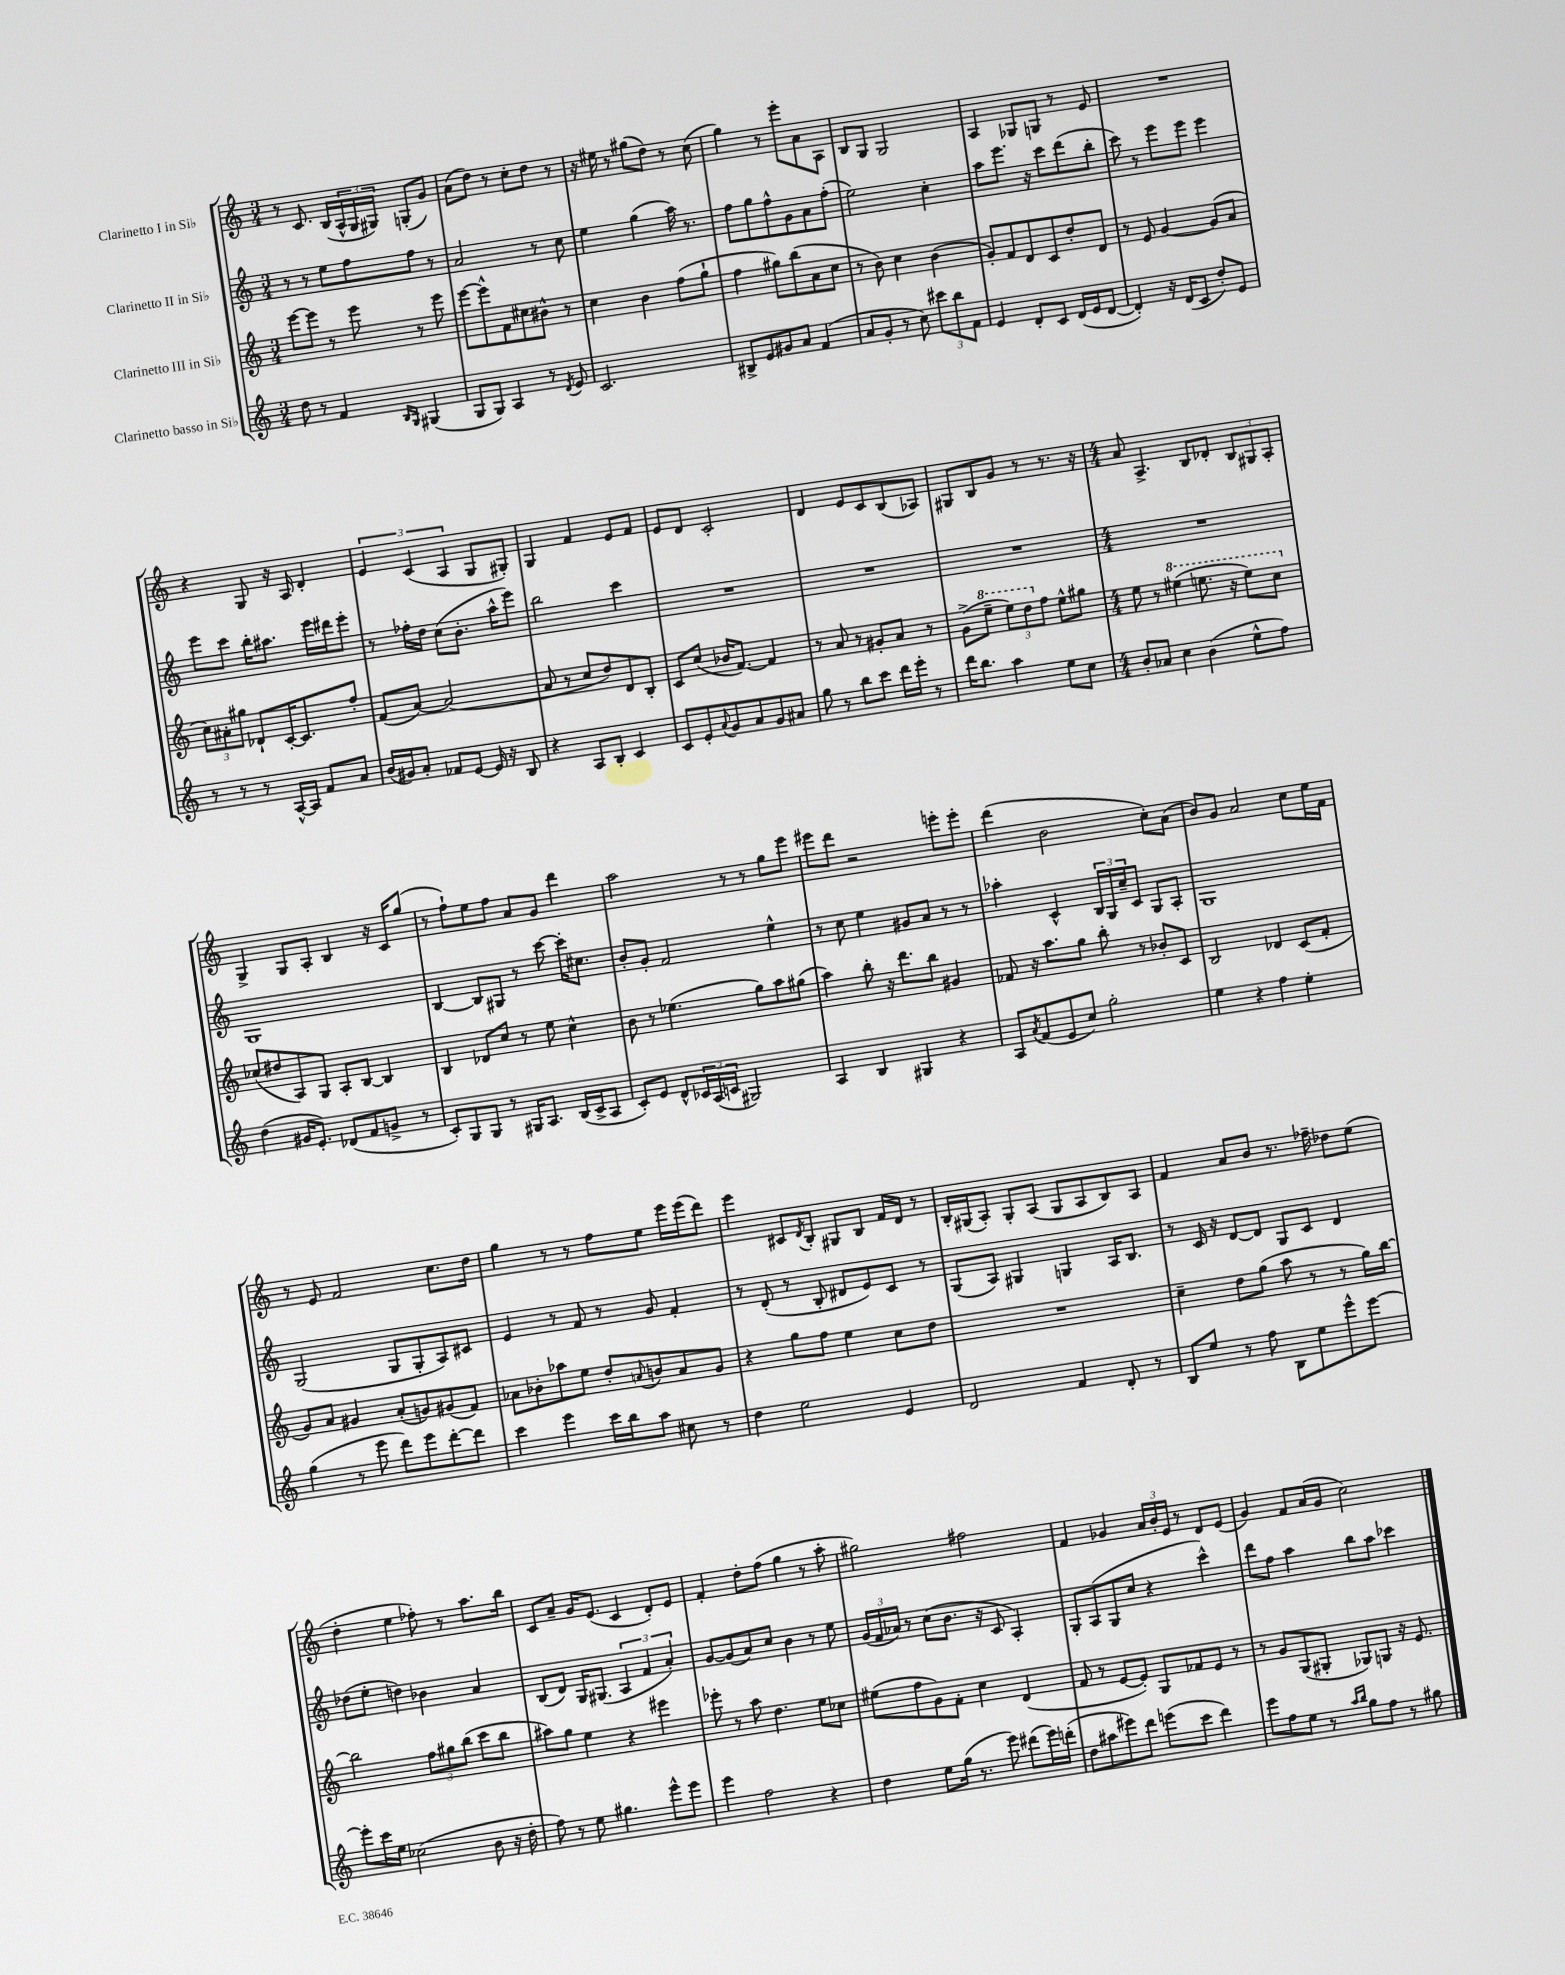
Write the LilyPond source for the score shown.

<<
\new StaffGroup <<
\new Staff = "s0" \with { instrumentName = "Clarinetto I in Sib" } {
    \clef treble \key c \major \numericTimeSignature \time 3/4
    r8 c'8. b16( \tuplet 3/2 { a16-^ g16 gis16) } g8-.( g'8) |
    a'8( d''8) r8 c''8-. d''8 r8 |
    r16 eis''16 r8 gis''8( d''8) r8 c''8( |
    g''4) r8 e'''8-. a'8 a8 |
    b8 g8 g2 |
    a4 ges8 g8 r8 e'8 |
    R2. |
    r4 g8 r16 a16 d'4-. |
    \tuplet 3/2 { e'4 c'4( a4 } g8 gis8-.) |
    g4 f'4 e'8 f'8 |
    e'8 d'8 c'2-. |
    d'4 e'8 c'8 b8( aes8) |
    gis8 b8 g'8 r8 r8. r16 |
    \numericTimeSignature \time 4/4 a'8 a4.-> b8 des'8-. \tuplet 3/2 { b8 gis8 a8-. } |
    g4-> g8 a8-. b4 r16 c'16 g''8( |
    r8 f''8-!) e''8 f''8 a'8 g'8 d'''4 |
    a''2 r8 r8 g''8 e'''8 |
    eis'''8 d'''8 r2 e'''8-. e'''8-. |
    d'''4( b'2 c''8-.) a'8( |
    b'8) g'8 a'2 c''8 e''16 f'16 |
    r8 e'8 f'2 c''8. d''16 |
    g''4 r8 r8 f''8 e''8 e'''16 e'''16( d'''8) |
    e'''4 cis'8 \acciaccatura { d'8 } b8-. gis8 b8 f'16 d'16 r8 |
    b16-. gis16( a8-.) gis8-. a8( gis8 a8 b8) a8 |
    f'4 a'8 b'8 r8. fes''16-- des''8 e''8( |
    d''4-. e''4 fes''8-.) r8 a''8. b''16 |
    c'8 a'8-- g'16 e'8.( c'4 d'8-.) e'8 |
    f'4-. d''8-. f''8( g''4 r8 a''8-. |
    gis''2) fis''2 |
    f'4 ges'4 \tuplet 3/2 { a'16 b'16-. e'16 } r8 d'8 e'8( |
    g'4) f'8 a'16( g'16 c''2) \bar "|." |
}
\new Staff = "s1" \with { instrumentName = "Clarinetto II in Sib" } {
    \clef treble \key c \major \numericTimeSignature \time 3/4
    r8 r8 e''8 f''8 f''8 r8 |
    a'2 r8 c''8 |
    e''4 g''4( a''16) r8. |
    f''8 g''8 f''8-^ g'8 a'8 f''8-.( |
    e''2) c''4-. |
    a''8 e'''8. r16 c'''8 d'''8( b''8-. |
    c'''8) r8 e'''8 e'''8 e'''4 |
    e'''8 c'''8 b''16-. ais''8. e'''16 dis'''16 e'''8-. |
    r8 fes''16-. d''16 c''8( b'8.-. a''16-^ e'''8) |
    b''2 c'''4 |
    R2. |
    R2. |
    R2. |
    \numericTimeSignature \time 4/4 R1 |
    g1 |
    b4~ b8 gis8 r8 c'''8~ c'''16-. cis''8. |
    b'8-. g'8-. f'2 e''4-^ |
    r8 c''8 e''4 gis'8 a'8 r8 r8 |
    aes''4-. c'4-^ \tuplet 3/2 { b16 g16 c''16-- } c'8 g8 a8-. |
    g1 |
    g2( g8 g8-. a8) cis'8 |
    e'4 r8 f'8 r8 g'8 f'4-. |
    r8 d'8-.( r8 b8-. dis'8 e'8) c'8 r8 |
    g8( a8) gis4 g4 a16 b8. |
    r8 c'16 r16 d'8~ d'8 g8 c'8 d'4 |
    des''8( e''8-. d''4) bes'4 a'4 |
    b8( d'8) g16 gis8.( \tuplet 3/2 { a4 f'4 a'4-.) } |
    g'8~ g'8( a'8) c''8 b'4 r8 e''8 |
    \tuplet 3/2 { g'16( f'16 aes'16) } r8 c''8( b'8. r16 c'8 a4-.) |
    g8-. a8( g8 c''8 r4 c'''4-^) |
    d'''8 f''8 a''4 b''8 a''8 ces'''4 \bar "|." |
}
\new Staff = "s2" \with { instrumentName = "Clarinetto III in Sib" } {
    \clef treble \key c \major \numericTimeSignature \time 3/4
    e'''8~ e'''8 r8 e'''8 r8 e'''8 |
    e'''8~ e'''8-^ f'8 cis''8 bis'8-^ r8 |
    c''4 b'4 f''8( g''8-! |
    f''4 gis''8) b''8( a'8 c''8 |
    r8 b'8) c''4 b'4( |
    g'8-.) f'8 d'8 c'8 d''8-. d'8 |
    r8 e'8 g'4~ g'8( a'8 |
    \tuplet 3/2 { c''8) ais'8-. gis''8 } des'8-! c'16~-. c'8. f''8-. |
    f'8( a'8~) a'2( |
    a'8 r8 c''8 d''8) d'8 b8-. |
    c'8 c''8( bes'16 f'8.~) f'4 |
    r8 a'8 r8 gis'8-. a'8 r8 |
    g'8->( \ottava #1 e'''8-- \tuplet 3/2 { e'''8) d'''8 \ottava #0 f''8 } e''8-^ gis''8 |
    \numericTimeSignature \time 4/4 e''8 r8 \ottava #1 eis'''4( e'''8. r16 e'''8) c'''8 \ottava #0 |
    ces''8( dis''8 a8) g8 a8-. b8~ b4 |
    b4 des'8 c''8 r8 e''8 c''4-^ |
    b'8 r8 ees''4.( g''8) a''8 gis''8( |
    a''4) b''8-. r16 d'''8. b''8 gis'4 |
    fes'8 r16 a''8. g''8 b''8-. r8 bes'8-. c'8 |
    b2 des'4 c'8( f'8-. |
    g'8) a'8 gis'4 a'8-.( g'8) gis'8( f'8) |
    aes'8 bes'8-. aes''8 e''8 d''8-. \appoggiatura { a'8 } b'8 a'8 g'8 |
    r4 g''8 f''8 e''4 c''8 d''8 |
    R1 |
    c''4-- d''8 g''8( a''8 r8 r8 g''16) b''16~ |
    b''2 \tuplet 3/2 { f''8 gis''8 b''8( } c'''8 b''8 |
    ais''8) g''8 e''4 r4 eis'''4 |
    ees'''8-. r8 a''8 d''4. e''8 ces''8 |
    eis''8( f''8 g'8) f'8-. c''4 d'4( |
    f'8 r8 e'8~ e'8-.) g8 fes'8 e'8 r8 |
    r8 g'8 g8( gis8-. ges8) g8 r16 e'8. \bar "|." |
}
\new Staff = "s3" \with { instrumentName = "Clarinetto basso in Sib" } {
    \clef treble \key c \major \numericTimeSignature \time 3/4
    d''8 r8 f'4 \grace { b16 g16 } gis4( |
    g8 g8) a4 r8 \acciaccatura { d'8 } e'8 |
    c'2. |
    bis8-> e'8 gis'8 a'8 f'4( |
    a'8 g'8-. r8 c''8) \tuplet 3/2 { cis'''8 b''8 f'8 } |
    e'4 d'8-. c'8 d'16( e'16 d'8~ |
    d'4-.) r16 d'16( c'8 d''8-.) e'8 |
    r8 r8 r8 a16~-^ a16 f'8 a'8 |
    b'16( gis'16) a'8-. fes'8 e'8~ e'16 r16 b8 |
    r4 a8 b8-. c'4 |
    c'8 e'8-. \appoggiatura { a'8 } g'8 a'8 g'8 ais'8 |
    g''8 r8 b''8 c'''8 d'''16 e'''16-. r8 |
    d'''16 b''8. a''4 e''8 c''8 |
    \numericTimeSignature \time 4/4 b'8-. aes'8 c''4 b'4( e''8-^ f''8) |
    d''4( gis'16 e'8.-.) des'8( f'8 g'8-> r8 |
    c'8-.) g8 g8 r8 gis16 a8. b16( c'16-> a8 |
    c'8-.) e'8 d'8-^ \tuplet 3/2 { ces'16 a16( c'16 } gis2) |
    a4 b4 gis4 r4 |
    a8 \acciaccatura { a'8 } f'8( e'8 c''8) g''2-. |
    e''4 r4 f''4 e''4-. |
    g''4( r8 e'''8 d'''8) e'''8 d'''8~-. d'''8 |
    c'''4 e'''4 c'''16 b''16 a''8 cis''8 r8 |
    d''4 e''2 e'4 |
    d'2 f'4 d'8-. r8 |
    b8 e''8 r8 f''8 b8 e''8 e'''8-^ e'''8~ |
    e'''8-. c'''16 e''16 ces''2( b'8 r16 d''16-. |
    f''8) r8 e''8 gis''4. e'''8-^ e'''8 |
    e'''4 f''2 r4 |
    d''4 e''8 g''16( r8. e'''8) dis'''8( e'''16) d'''16-.( |
    d''8 ais''8 eis'''8) d'''8 e'''8( c'''8 d'''4) |
    e'''8 f''8 e''8 r8 \grace { a''16 b''16 } g''8 f''8 r8 gis''8 \bar "|." |
}
>>
>>
\layout { \context { \Score \remove "Bar_number_engraver" } }
